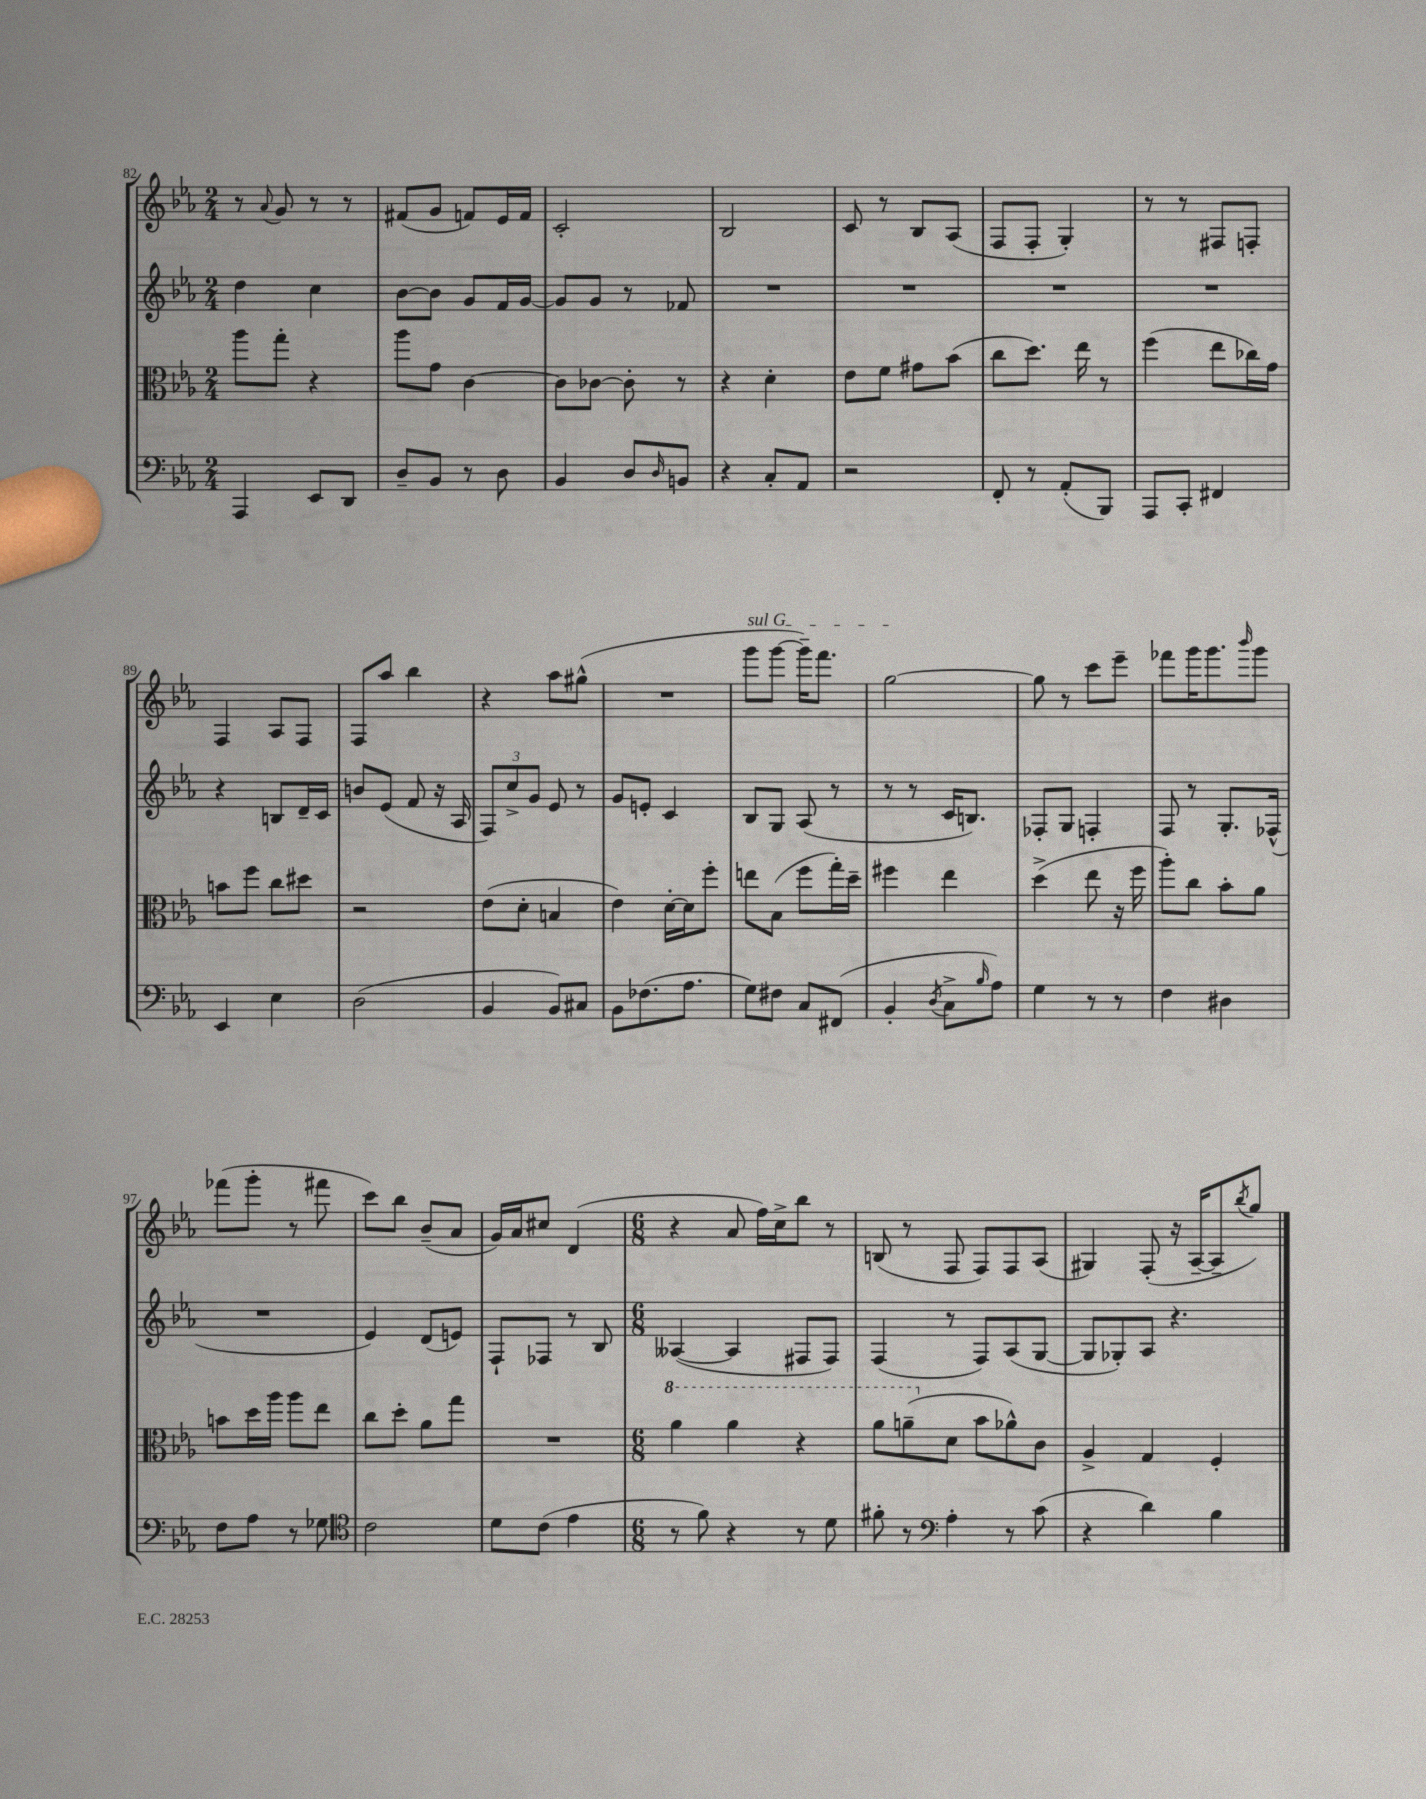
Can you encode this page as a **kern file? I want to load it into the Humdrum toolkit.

**kern	**kern	**kern	**kern
*staff4	*staff3	*staff2	*staff1
*clefF4	*clefC3	*clefG2	*clefG2
*k[b-e-a-]	*k[b-e-a-]	*k[b-e-a-]	*k[b-e-a-]
*M2/4	*M2/4	*M2/4	*M2/4
4AAA-	8aa-	4dd	8r
.	.	.	8qqa-
.	8gg'	.	8g
8EE-	4r	4cc	8r
8DD	.	.	8r
=	=	=	=
8D~	8aa-	[8b-	(8f#
8BB-	8g	8b-]	8g
8r	[4c	8g	8f)
8D	.	16f	16e-
.	.	[16g	16f
=	=	=	=
4BB-	8c]	8g]	2c'
.	[8c-	8g	.
8D	8c-']	8r	.
16qqD	.	.	.
8BB	8r	8f-	.
=	=	=	=
4r	4r	2r	2B-
8C'	4d'	.	.
8AA-	.	.	.
=	=	=	=
2r	8e-	2r	8c
.	8f	.	8r
.	8g#	.	8B-
.	(8b-	.	(8A-
=	=	=	=
8FF'	8cc	2r	8F
8r	8.dd)	.	8F'
(8AA-'	.	.	4G')
.	16ee-	.	.
8BBB-)	8r	.	.
=	=	=	=
8AAA-	(4ff	2r	8r
8CC'	.	.	8r
4FF#	8ee-	.	8F#
.	16cc-)	.	8F'
.	16g	.	.
=	=	=	=
4EE-	8b	4r	4F
.	8ff	.	.
4E-	8cc	8B	8A-
.	8dd#	16d~	8F
.	.	16c	.
=	=	=	=
(2D	2r	8b	8F
.	.	(8e-	8aa-
.	.	8f	4bb-
.	.	16r	.
.	.	16A-	.
=	=	=	=
4BB-	(8e-	12F)	4r
.	.	12cc^	.
.	8d'	.	.
.	.	12g	.
8BB-)	4B	8e-	8aa-
8C#	.	8r	(8gg#^^
=	=	=	=
8BB-	4e-)	8g	2r
(8.F-	.	8e'	.
.	[16d'	4c	.
8.A-	16d]	.	.
.	8ff'	.	.
=	=	=	=
8G)	8ee	8B-	8ggg
8F#	(8B-	8G	[8ggg
8C	8ff	(8A-	16ggg~])
.	.	.	8.fff
(8FF#	16gg')	8r	.
.	16dd~	.	.
=	=	=	=
4BB-'	4ff#	8r	[2gg
.	.	8r	.
8qD	.	.	.
8C^	4ee-	16c	.
.	.	8.B)	.
16qqB-	.	.	.
8A-)	.	.	.
=	=	=	=
4G	(4dd^	8F-'	8gg]
.	.	8G	8r
8r	8ee-	4F'	8ccc
8r	16r	.	8eee-~
.	16ff	.	.
=	=	=	=
4F	8aa-')	8F	8fff-
.	8cc	8r	16ggg
.	.	.	8.ggg
4D#	8b-'	8.G'	.
.	.	.	16qqbbb-
.	8a-	.	8ggg
.	.	(16F-^^	.
=	=	=	=
8F	8b	2r	(8fff-
8A-	16dd	.	8ggg'
.	16aa-	.	.
8r	8aa-	.	8r
8G-	8ee-	.	8fff#
=	=	=	=
*clefC4	*	*	*
2c	8cc	4e-)	8ccc)
.	8dd'	.	8bb-
.	8a-	(8d	(8b-~
.	8gg	8e)	8a-
=	=	=	=
8d	2r	8F`	16g)
.	.	.	16a-
(8c	.	8F-	8cc#
4e-	.	8r	(4d
.	.	8B-	.
=	=	=	=
*M6/8	*M6/8	*M6/8	*M6/8
8r	4aa-	([4A--	4r
8f)	.	.	.
4r	4aa-	4A--]	8a-
.	.	.	16ff)
.	.	.	16cc^
8r	4r	8F#	8bb-
8d	.	8F#)	8r
=	=	=	=
8f#'	8aa-	(4F	(8B
8r	(8aa~	.	8r
*clefF4	*	*	*
4A-'	8d	8r	8F
.	8b-	8F)	8F)
8r	8a-^^)	(8A-	8F
(8c	8c	[8G	(8A-
=	=	=	=
4r	4A-^	8G]	4G#)
.	.	8G-')	.
4d)	4G	8A-	(8F'
.	.	4.r	16r
.	.	.	[16A-~
4B-	4F'	.	8A-~]
.	.	.	8qbb-
.	.	.	8gg)
==	==	==	==
*-	*-	*-	*-
